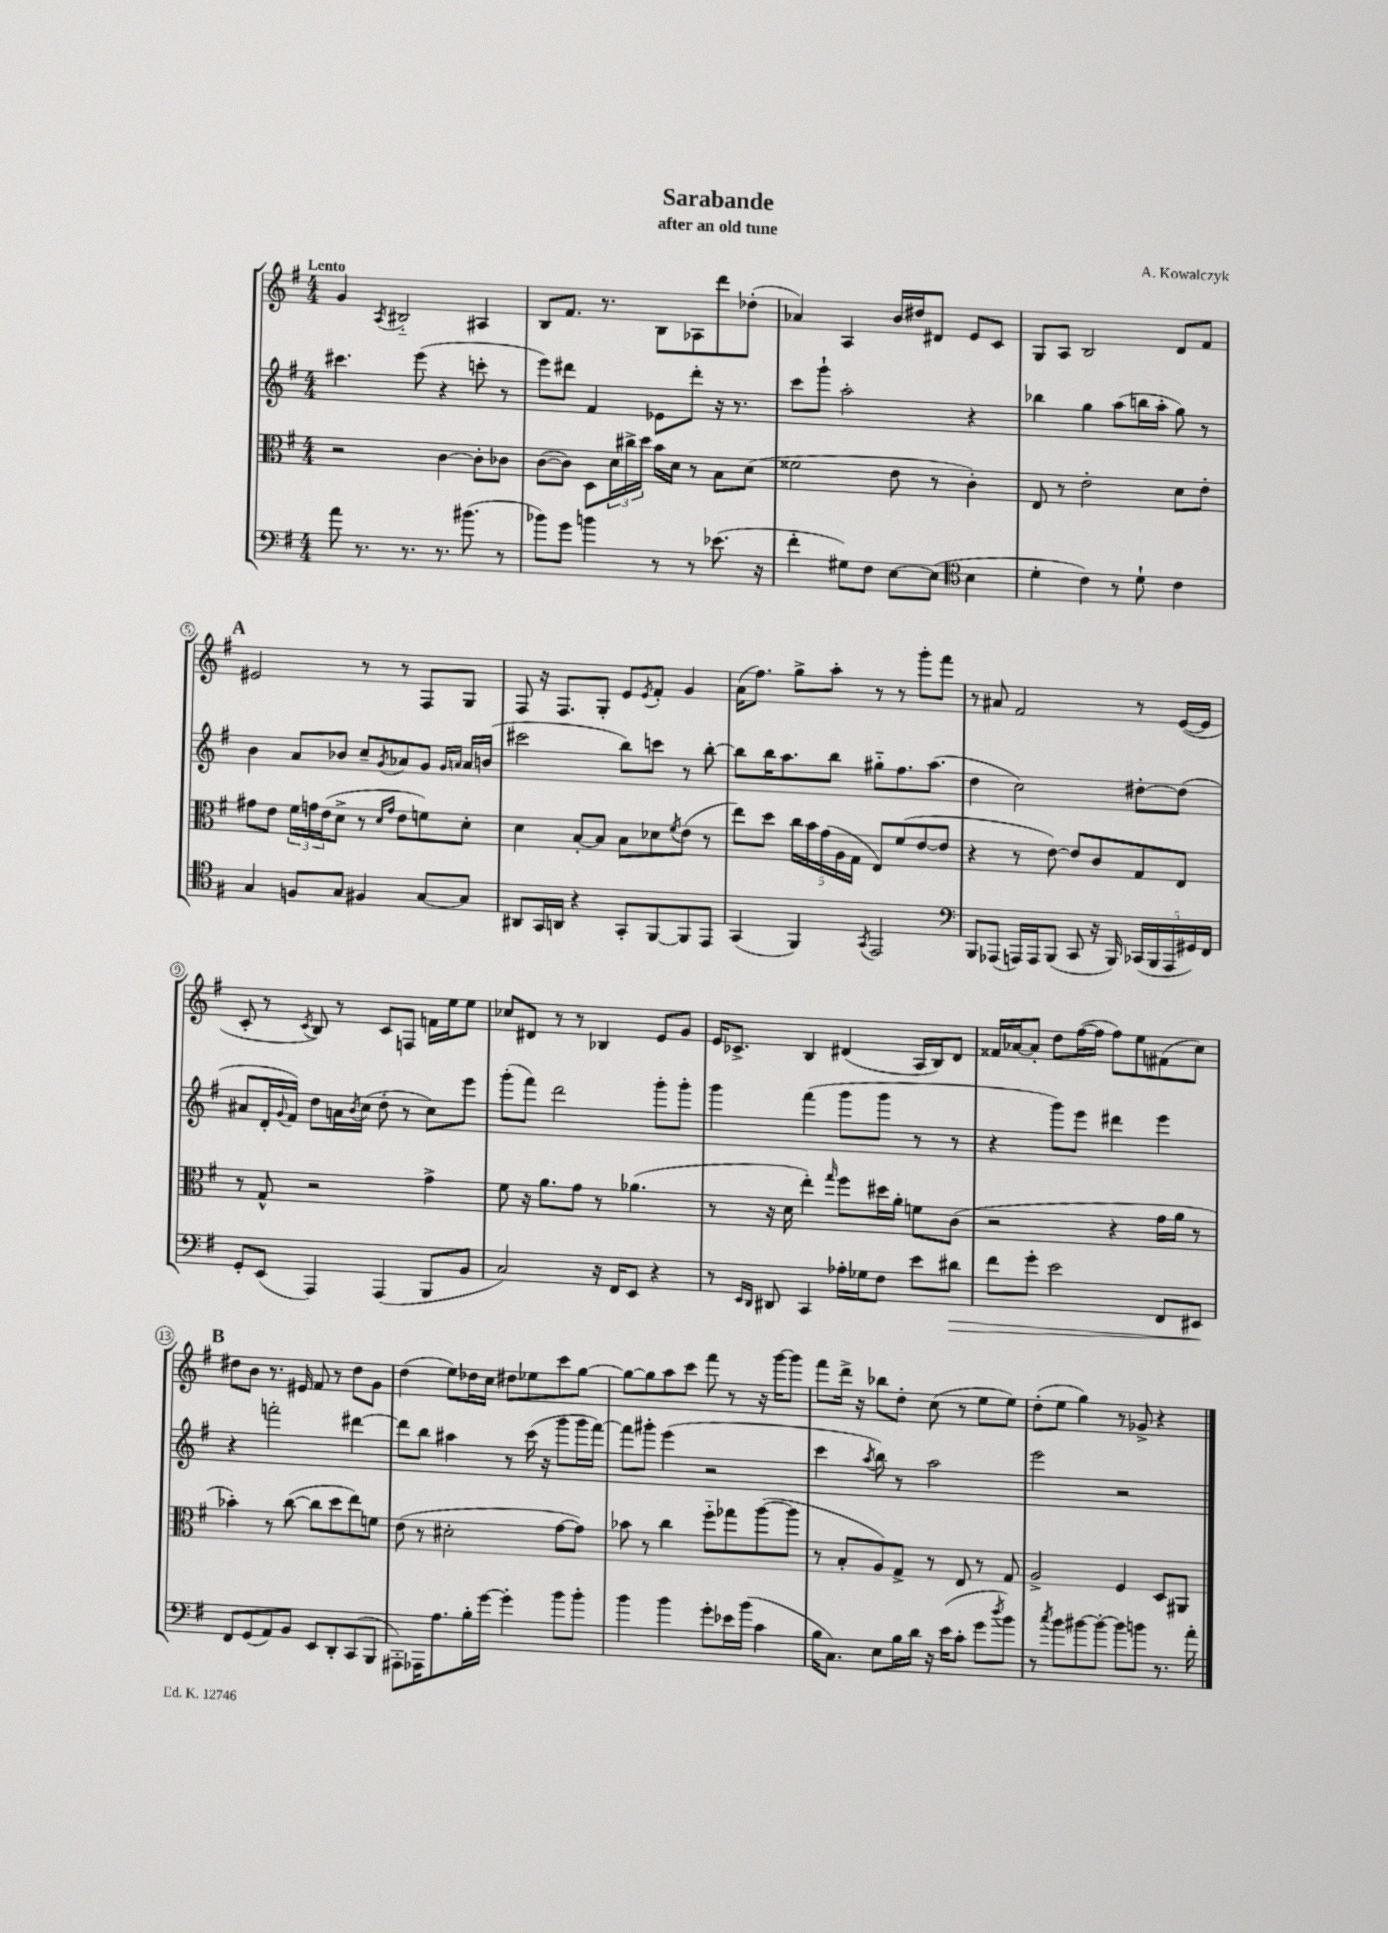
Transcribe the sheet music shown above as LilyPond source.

\header { title = "Sarabande" composer = "A. Kowalczyk" subtitle = "after an old tune" }
<<
\new StaffGroup <<
\new Staff = "s0" {
    \clef treble \key g \major \numericTimeSignature \time 4/4 \tempo "Lento"
    g'4 \acciaccatura { a8 } bis2-_ ais4 |
    b8 fis'8. r8. b8 aes8 d'''8 des''8-.( |
    aes'4) a4 b'16 dis''16 dis'8 e'8 c'8 |
    g8 a8 b2 d'8 fis'8 |
    \mark \markup { \bold "A" } eis'2 r8 r8 fis8 g8 |
    fis8 r16 fis8. g8-. e'8 \acciaccatura { e'8 } fis'8-. g'4 |
    a'16( fis''8.) g''8-> a''8-. r8 r8 g'''8-. fis'''8 |
    r8 ais'8 fis'2 r8 e'16~( e'16 |
    c'8-. r8 \acciaccatura { c'8 } b8) r8 c'8 f8 f'16 e''16 e''8 |
    ces''8 dis'8 r8 r8 bes4 e'8 g'8 |
    e'16 ces'8.-> b4 dis'4( a16 b16) dis'8 |
    fisis'16 aes'16~ aes'8-. d''8 fis''16~( fis''16 fis''8) e''8 fis'8( c''8) |
    \mark \markup { \bold "B" } dis''8 b'8 r8. eis'16 fis'8 r8 dis''8 g'8 |
    d''4( e''8) des''16 c''16 dis''8 ees''8 c'''8 g''8~ |
    g''8~ g''8 a''8 c'''8 fis'''8 r8 r16 g'''16~ g'''8 |
    fis'''8 d'''16-> r16 bes''8 d''8-. c''8( r8 e''8 e''8) |
    d''8-.( e''8 g''4) r8 ges'8-> r4 \bar "|." |
}
\new Staff = "s1" {
    \clef treble \key g \major \numericTimeSignature \time 4/4
    cis'''4. e'''8( r4 c'''8-. r8 |
    e'''8) dis'''8 fis'4 ees'8 dis'''8-. r16 r8. |
    c'''8 g'''8-! a''2-. r4 |
    bes''4 g''4 a''8( b''16 a''16-. g''8) r8 |
    \mark \markup { \bold "A" } b'4 a'8 bes'8 c''8-- \acciaccatura { g'8 } aes'8 g'8 \grace { g'16 a'16 } a'16 b'16( |
    cis'''2 b''8) c'''8 r8 b''8~-. |
    b''8 b''16 a''8. b''8 gis''8-_ fis''8. a''8.( |
    d''4 c''2) dis''8~-. dis''8( |
    ais'8 d'16-. \appoggiatura { g'8 } fis'16) d''8 a'16 \acciaccatura { b'8 } c''16( d''8-. r8 c''8) e'''8 |
    g'''8-.( fis'''8) d'''2 g'''8-. g'''8-. |
    g'''4 fis'''4( g'''8 g'''8 r8 r8 |
    r4 g'''8) e'''8 dis'''4 e'''4 |
    \mark \markup { \bold "B" } r4 f'''2-. dis'''4~ |
    dis'''8 b''8 ais''4 r8 c'''16( r16 g'''8 g'''16 fis'''16~) |
    fis'''8 gis'''8-. e'''4( r2 |
    c'''4 \acciaccatura { a''8 } b''8) r8 a''2 |
    e'''2 r2 \bar "|." |
}
\new Staff = "s2" {
    \clef alto \key g \major \numericTimeSignature \time 4/4
    r2 c'4~ c'8-. ces'8 |
    c'8~( c'8) d8 \tuplet 3/2 { d'16 cis''16-> d''16 } b'16 d'16 r8 b8 d'8( |
    fisis'2 e'8 r8 c'4-.) |
    e8 r8 e'2-. d'8 e'8-. |
    \mark \markup { \bold "A" } gis'8 e'8 \tuplet 3/2 { fis'16 g'16 e'16( } d'8-> r8 \grace { d'16 g'16 } e'8 f'8) d'8-. |
    d'4 b8~-. b8 b8 des'8 \acciaccatura { fis'8 } e'8( r8 |
    e''8) d''8 \tuplet 5/4 { c''16 b'16 g'16( a16 g16 } e8) fis'8( e'8~ e'8 |
    r4 r8 e'8~) e'8 c'8 g8 e8 |
    r8 g8-^ r2 g'4-> |
    fis'8 r16 a'8. g'8 r8 aes'4.( |
    r8 r16 d'16 e''4-.) \grace { g''16 } fis''8 dis''16 a'16-. f'8 c'8( |
    r2 r4 g'16 a'16 r8 |
    \mark \markup { \bold "B" } bes'4-.) r8 c''8~( c''8 d''8 e''8) f'8 |
    e'8( r8 dis'2-. g'8~ g'8) |
    bes'8 r8 c''4 fis''8-_ ges''8 a''8~( a''8 |
    r8 b8-. a8) g8-> r8 e8 r8 g8 |
    a2-> fis4 d8 ais,8 \bar "|." |
}
\new Staff = "s3" {
    \clef bass \key g \major \numericTimeSignature \time 4/4
    a'8 r8. r8. r8. bis'8.( r8 |
    bes'8) g'8 b'4 r8 r8 ees'8.( r16 |
    fis'4-. gis8) fis8 e8~ e8( \clef tenor b4 |
    d'4-. c'4) r8 d'8-! c'4 |
    \mark \markup { \bold "A" } g4 f8 g8 fis4 g8~ g8 |
    ais,8 g,16 a,16 r4 g,8-. fis,8~ fis,8 e,8 |
    g,4( fis,4) \acciaccatura { g,8 } e,2 |
    \clef bass b,,8 aes,,8( a,,16) a,,16 b,,8( c,8 r16 b,,16) \tuplet 5/4 { ces,16( b,,16 a,,16 gis,16) fis,16 } |
    g,8-. e,8( a,,4) a,,4( b,,8 b,8 |
    c2) r16 fis,16 e,8 r4 |
    r8 \grace { e,16 d,16 } dis,8 c,4 aes16-. ges16 fis8 e'8 dis'8\> |
    fis'8 g'8-. e'2 fis,8 eis,8\! |
    \mark \markup { \bold "B" } fis,8 g,8( a,8) b,8 e,8 d,8-. c,8( b,,8 |
    ais,,8-.) aes,,16 a8. b16-. g'16~ g'4-. b'8 b'8-. |
    b'4 b'4 g'8-. ees'16 b'16( c'4 |
    b16 c8.) e8 b16 d'16 r16 e'16( c'8-. g'8 \acciaccatura { d''8 } b'8) |
    r8 \acciaccatura { c''8 } b'8 bis'8~ bis'8~-. bis'8 b'8 r8. a'16-. \bar "|." |
}
>>
>>
\layout { \context { \Score \override BarNumber.stencil = #(make-stencil-circler 0.1 0.3 ly:text-interface::print) } }
